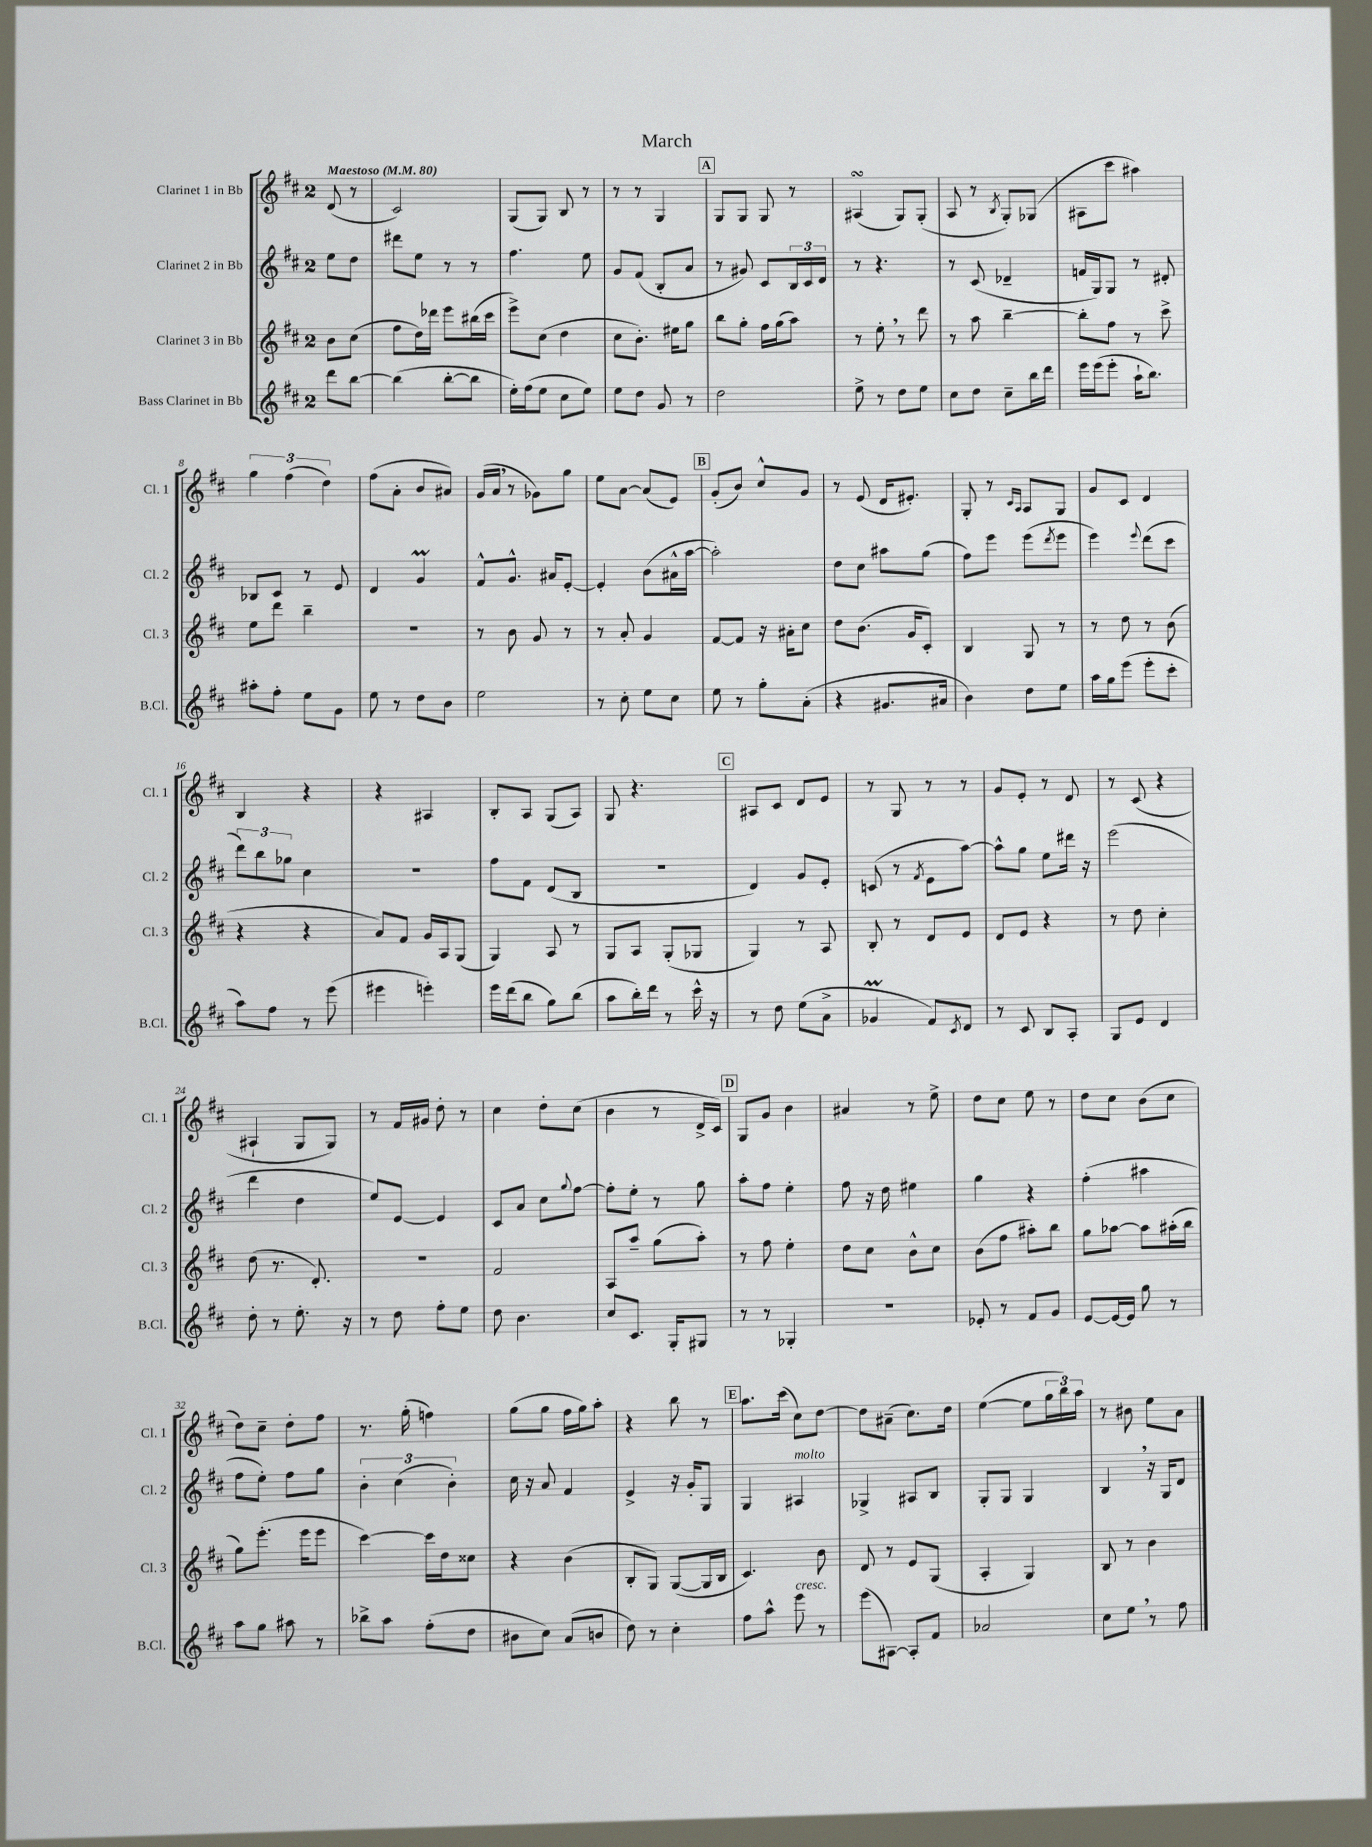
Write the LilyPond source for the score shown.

\header { title = "March" }
<<
\new StaffGroup <<
\new Staff = "s0" \with { instrumentName = "Clarinet 1 in Bb" shortInstrumentName = "Cl. 1" } {
    \clef treble \key d \major \once \override Staff.TimeSignature.style = #'single-digit \time 2/4 \partial 4 \tempo "Maestoso" 4 = 80
    d'8( r8 |
    cis'2) |
    g8( g8) b8 r8 |
    r8 r8 g4 |
    \mark \markup { \box "A" } g8 g8 g8 r8 |
    ais4\turn( g8) g8-.( |
    a8 r8 \acciaccatura { b8 } g8-.) ges8( |
    ais8 cis'''8 ais''4) |
    \tuplet 3/2 { g''4 fis''4( d''4) } |
    fis''8( a'8-. b'8 ais'8) |
    g'16( a'16 \breathe r8 ges'8) g''8 |
    e''8 a'8~ a'8( e'8) |
    \mark \markup { \box "B" } g'8-.( b'8) cis''8-^ g'8 |
    r8 e'8( d'16 eis'8.-.) |
    g8-. r8 \grace { cis'16 a16 } a8 g8 |
    g'8 cis'8 d'4 |
    b4 r4 |
    r4 ais4 |
    b8-. a8 g8( a8) |
    g8 r4. |
    \mark \markup { \box "C" } ais8 cis'8 d'8 e'8 |
    r8 g8 r8 r8 |
    g'8 e'8-. r8 d'8 |
    r8 cis'8( r4 |
    ais4-! g8 g8) |
    r8 fis'16 gis'16 d''8-. r8 |
    cis''4 d''8-. cis''8( |
    b'4 r8 d'16-> cis'16) |
    \mark \markup { \box "D" } g8 g'8 b'4 |
    ais'4 r8 e''8-> |
    d''8 cis''8 e''8 r8 |
    d''8 cis''8 b'8( cis''8 |
    d''8) cis''8-- d''8-. fis''8 |
    r8. g''16-.( f''4) |
    g''8( g''8 fis''16 g''16) a''8-. |
    r4 b''8 r8 |
    \mark \markup { \box "E" } a''8. cis'''16( cis''8) d''8~ |
    d''8 ais'8--( cis''8.) d''16 |
    e''4~( e''8 \tuplet 3/2 { g''16 b''16) a''16 } |
    r8 bis'8 e''8 a'8 \bar "|." |
}
\new Staff = "s1" \with { instrumentName = "Clarinet 2 in Bb" shortInstrumentName = "Cl. 2" } {
    \clef treble \key d \major \once \override Staff.TimeSignature.style = #'single-digit \time 2/4 \partial 4
    e''8 d''8 |
    dis'''8 e''8 r8 r8 |
    fis''4. e''8 |
    g'8 fis'8( b8-. a'8 |
    \mark \markup { \box "A" } r8 gis'8) cis'8 \tuplet 3/2 { b16 cis'16 d'16 } |
    r8 r4. |
    r8 cis'8( des'4-- |
    f'16 g16) g8 r8 dis'8-. |
    bes8 cis'8 r8 e'8 |
    d'4 g'4\prall |
    fis'8-^ g'8.-^ ais'16 e'8~-. |
    e'4-. b'8( ais'16-^ a''16~ |
    \mark \markup { \box "B" } a''2-.) |
    d''8 cis''8 ais''8 g''8( |
    fis''8) e'''8 e'''8( \acciaccatura { d'''8 } e'''8 |
    e'''4) \appoggiatura { e'''8 } d'''8( cis'''8 |
    \tuplet 3/2 { d'''8) b''8 ges''8 } cis''4 |
    r2 |
    fis''8 fis'8 d'8( b8 |
    r2 |
    \mark \markup { \box "C" } d'4) g'8 e'8-. |
    c'8( r8 \acciaccatura { fis'8 } e'8 a''8~) |
    a''8-^ g''8 e''8 dis'''16 r16 |
    e'''2( |
    d'''4 d''4 |
    e''8) e'8~ e'4 |
    cis'8 a'8 cis''8 \appoggiatura { g''8 } fis''8~ |
    fis''8-. e''8-. r8 g''8 |
    \mark \markup { \box "D" } a''8-. fis''8 e''4-. |
    fis''8 r16 d''16 eis''4 |
    g''4 r4 |
    fis''4-.( ais''4 |
    fis''8 e''8-.) fis''8 g''8 |
    \tuplet 3/2 { b'4-. cis''4( b'4-.) } |
    cis''16 r16 a'8 fis'4 |
    e'4-> r16 g'16-. g8 |
    \mark \markup { \box "E" } g4 ais4^\markup { \italic "molto" } |
    ges4-> ais8 b8 |
    g8-. g8 g4 |
    b4 \breathe r16 g16 d'8 \bar "|." |
}
\new Staff = "s2" \with { instrumentName = "Clarinet 3 in Bb" shortInstrumentName = "Cl. 3" } {
    \clef treble \key d \major \once \override Staff.TimeSignature.style = #'single-digit \time 2/4 \partial 4
    b'8 cis''8( |
    fis''8 d''16) des'''16 e'''8 bis''16( cis'''16 |
    e'''8->) cis''8( d''4 |
    cis''8 b'8.-.) eis''16 g''8 |
    \mark \markup { \box "A" } b''8 g''8-. fis''16 g''16( a''8) |
    r8 e''8-. \breathe r8 d'''8 |
    r8 a''8 b''4~-- |
    b''8-. fis''8 r8 cis'''8-> |
    e''8 d'''8 b''4-- |
    R2 |
    r8 b'8 g'8 r8 |
    r8 a'8-. g'4 |
    \mark \markup { \box "B" } fis'8~ fis'8 r16 ais'16-. cis''8 |
    d''8 b'8.( g'16 cis'8-.) |
    b4 g8 r8 |
    r8 d''8 r8 b'8( |
    r4 r4 |
    a'8) fis'8 g'16 a16 g8( |
    g4) a8 r8 |
    g8 a8 g8-.( ges8 |
    \mark \markup { \box "C" } g4) r8 a8 |
    b8-. r8 d'8 e'8 |
    d'8 e'8 r4 |
    r8 d''8 cis''4-. |
    d''8( r8. d'8.-.) |
    R2 |
    fis'2 |
    a8 a''8-- g''8( a''8-.) |
    \mark \markup { \box "D" } r8 fis''8 e''4-. |
    d''8 cis''8 b'8-^ cis''8 |
    b'8( fis''8 ais''8-.) b''8 |
    g''8 aes''8~ aes''8 ais''16-.( b''16 |
    g''8) e'''8.-.( e'''16 e'''8 |
    cis'''4~) cis'''16 d''16 cisis''8 |
    r4 b'4( |
    b8-. g8) g8~( g16 b16 |
    \mark \markup { \box "E" } cis'4.) b'8 |
    d'8 r8 e'8 g8( |
    a4-. g4) |
    b8 r8 b'4 \bar "|." |
}
\new Staff = "s3" \with { instrumentName = "Bass Clarinet in Bb" shortInstrumentName = "B.Cl." } {
    \clef treble \key d \major \once \override Staff.TimeSignature.style = #'single-digit \time 2/4 \partial 4
    d'''8 b''8~ |
    b''4( b''8~-. b''8 |
    e''16-.) fis''16( e''8 cis''8 e''8) |
    e''8 d''8 g'8 r8 |
    \mark \markup { \box "A" } d''2 |
    e''8-> r8 d''8 e''8 |
    cis''8 d''8 cis''8-- b''16 d'''16 |
    e'''16 e'''16( e'''8-. a''16-! b''8.) |
    ais''8-. fis''8-. e''8 g'8 |
    e''8 r8 d''8 b'8 |
    e''2 |
    r8 cis''8-. e''8 cis''8 |
    \mark \markup { \box "B" } e''8 r8 g''8-. a'8-.( |
    r4 gis'8. ais'16 |
    b'4) d''8 e''8 |
    a''16 g''16 e'''8( e'''8-. cis'''8-. |
    a''8) fis''8 r8 e'''8( |
    eis'''4 e'''4-.) |
    e'''16 d'''16( b''8 g''8) b''8( |
    a''8 b''16-.) d'''16 r8 cis'''16-^ r16 |
    \mark \markup { \box "C" } r8 d''8 e''8( a'8-> |
    ges'4\prall fis'8) \acciaccatura { cis'8 } d'8 |
    r8 cis'8 b8 a8-. |
    g8 e'8 d'4 |
    d''8-. r8 e''8.-. r16 |
    r8 d''8 fis''8-. e''8 |
    d''8 b'4. |
    cis''8 cis'8. g16-. gis8 |
    \mark \markup { \box "D" } r8 r8 ges4-. |
    R2 |
    ees'8-. r8 fis'8 g'8 |
    e'8~ e'16~ e'16 g''8 r8 |
    a''8 g''8 ais''8 r8 |
    bes''8-> a''8 fis''8-.( d''8 |
    bis'8 cis''8) a'8( b'8 |
    d''8) r8 cis''4-. |
    \mark \markup { \box "E" } fis''8 a''8-^ e'''8^\markup { \italic "cresc." } r8 |
    e'''8( ais8~) ais8-. fis'8 |
    aes'2 |
    cis''8 e''8 \breathe r8 fis''8 \bar "|." |
}
>>
>>
